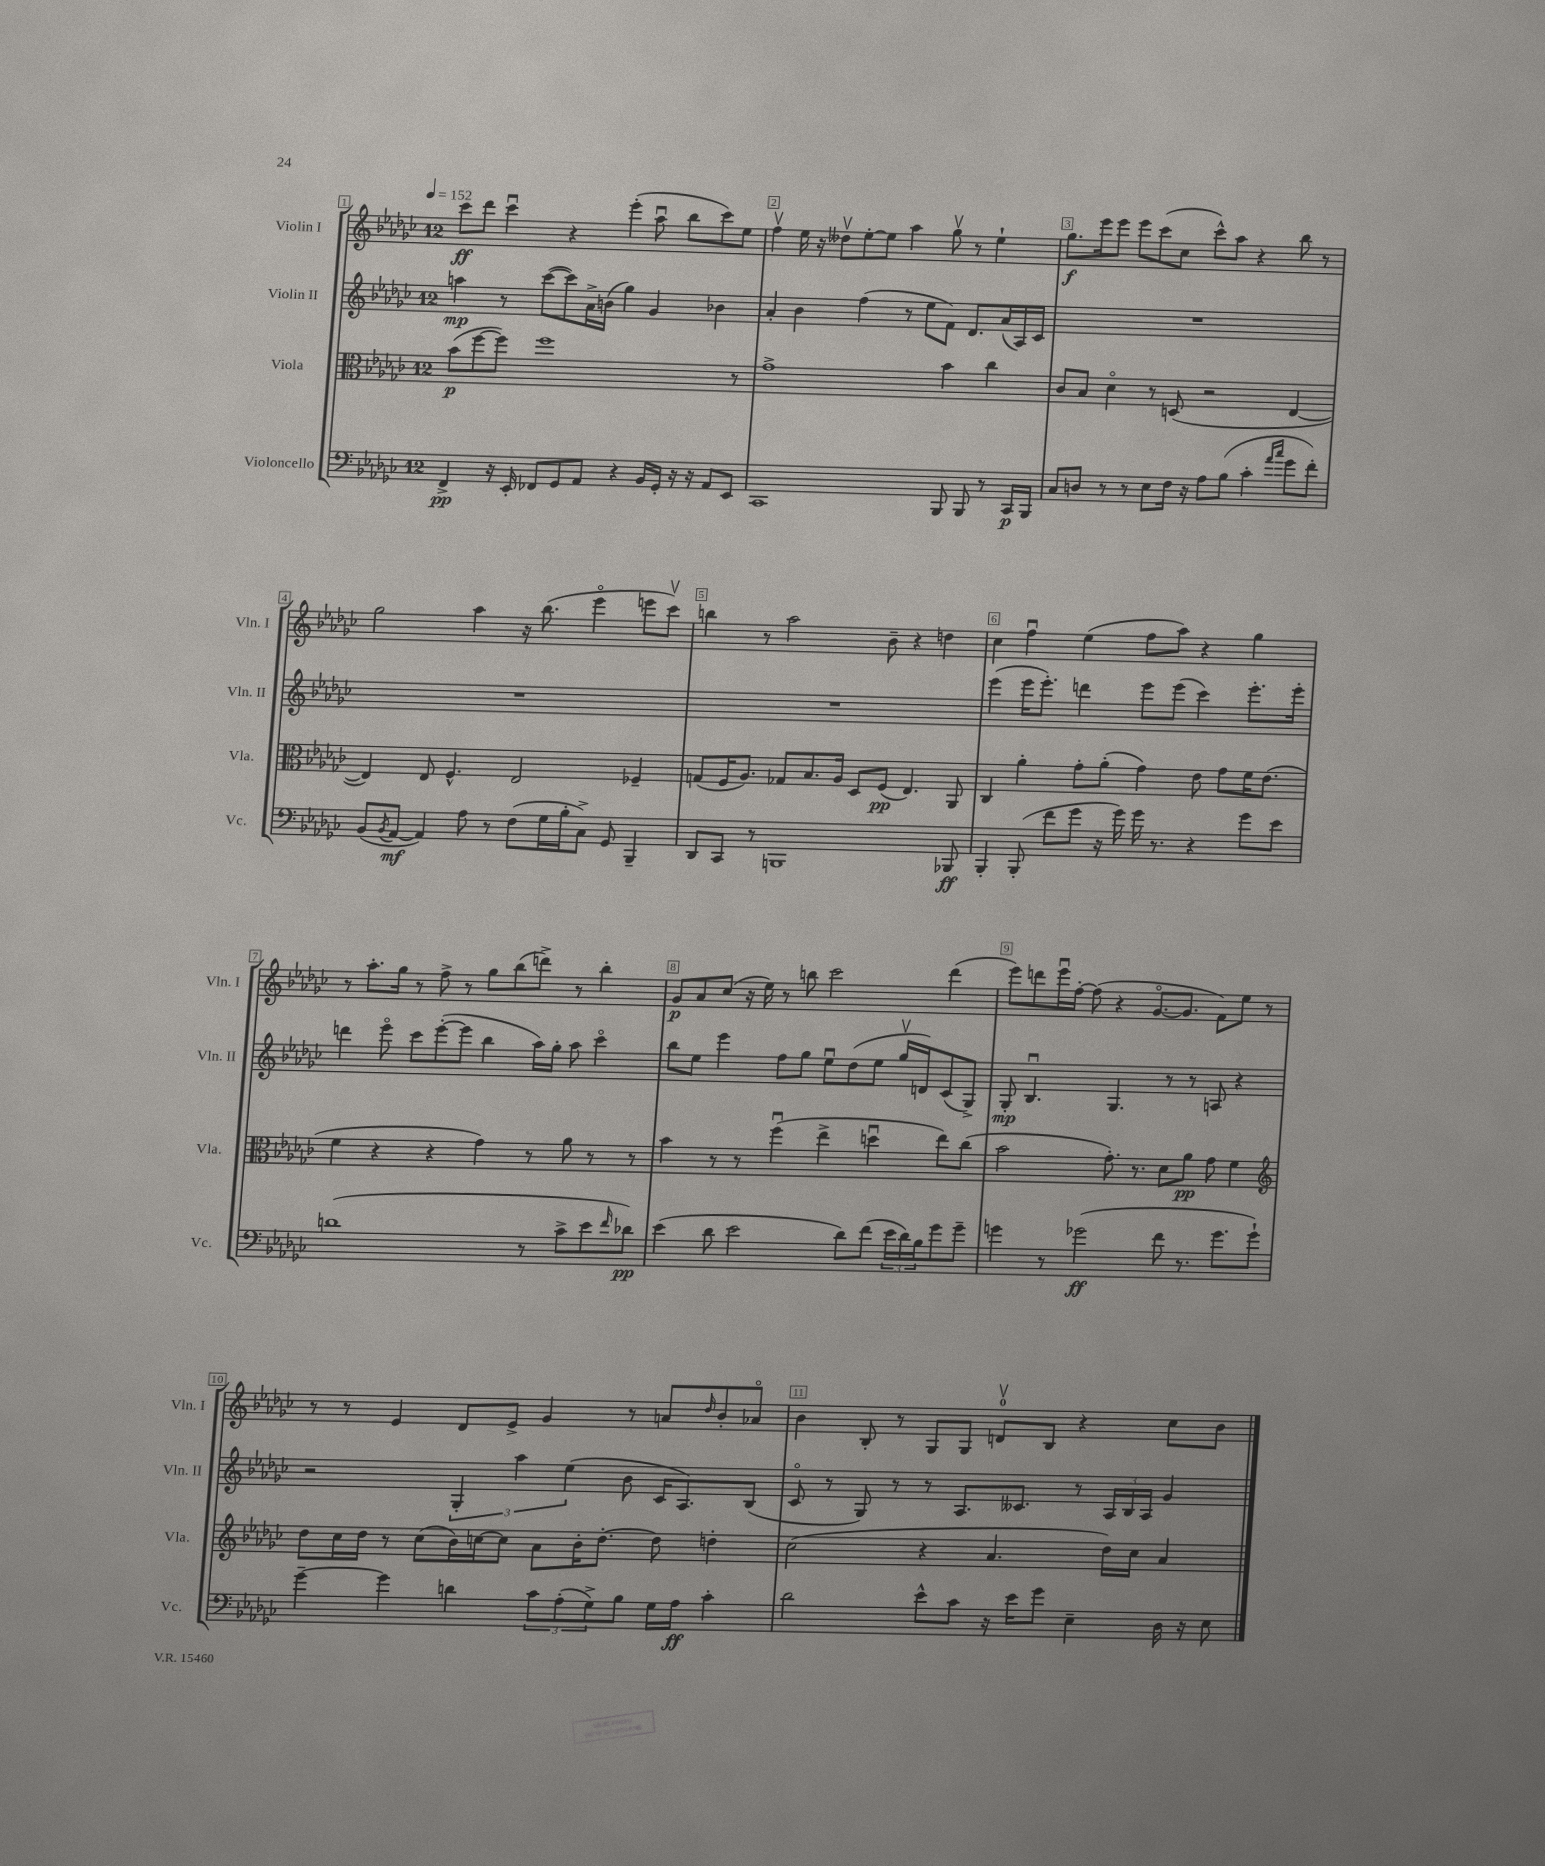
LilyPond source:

<<
\new StaffGroup <<
\new Staff = "s0" \with { instrumentName = "Violin I" shortInstrumentName = "Vln. I" } {
    \clef treble \key ges \major \once \override Staff.TimeSignature.style = #'single-digit \time 12/8 \tempo 4 = 152
    ces'''8\ff des'''8 ces'''4\downbow r4 ees'''4-.( aes''8\downbow bes''8 ces'''8) ees''8 |
    f''4\upbow ees''16 r16 deses''8\upbow ees''8~-. ees''8 aes''4 ges''8\upbow r8 ees''4-! |
    ges''8.\f ees'''16 ees'''8 ees'''8 ces'''8( ces''8 ces'''8-^) aes''8 r4 bes''8 r8 |
    ges''2 aes''4 r16 bes''8.( ees'''4\flageolet e'''8 ces'''8\upbow) |
    b''4 r8 aes''2 bes'8-- r4 d''4 |
    ces''4 f''4\downbow ees''4( f''8 aes''8) r4 ges''4 |
    r8 aes''8.-. ges''16 r8 f''8-> r8 ges''8 bes''8( d'''8->) r8 bes''4-. |
    ges'8\p aes'8 ces''8( r16 ees''16) r8 b''8 ces'''2 des'''4( |
    ees'''8) d'''8 ees'''16\downbow f''16~-. f''8( r4 ges'8.~\flageolet ges'8. f'8) ees''8 r8 |
    r8 r8 ees'4 des'8 ees'8-> ges'4 r8 a'8 \grace { des''16 } bes'8-. aes'8\flageolet |
    bes'4 bes8-. r8 ges8 ges8 d'8-0\upbow bes8 r4 ces''8 bes'8 \bar "|." |
}
\new Staff = "s1" \with { instrumentName = "Violin II" shortInstrumentName = "Vln. II" } {
    \clef treble \key ges \major \once \override Staff.TimeSignature.style = #'single-digit \time 12/8
    a''4\mp r8 ces'''8~( ces'''8) aes'16-> b'16( ges''4) ges'4 bes'4 |
    aes'4-. bes'4 f''4( r8 ees''8 f'8) des'8. aes'16( aes16) ces'16 |
    R1. |
    R1. |
    R1. |
    ees'''4( ees'''16 ees'''8.-.) d'''4 ees'''8 ees'''8( ces'''4) ees'''8.-. ees'''16-. |
    d'''4 ees'''8\flageolet ces'''8 ees'''8~-.( ees'''8 bes''4 aes''16) ges''16-. aes''8 ces'''4\flageolet |
    bes''8 ees''8 ees'''4 f''8 ges''8 ees''8\downbow des''8( ees''8 ges''16\upbow d'16) ces'8( ges8->) |
    ges8-.\mp bes4.\downbow ges4. r8 r8 a8 r4 |
    r2 \tuplet 3/2 { ges4-. aes''4 ees''4( } bes'8 ces'16 aes8.) bes8( |
    ces'8\flageolet r8 ges8) r8 r8 aes8. ceses'8. r8 \tuplet 3/2 { aes16 bes16 aes16 } ges'4 \bar "|." |
}
\new Staff = "s2" \with { instrumentName = "Viola" shortInstrumentName = "Vla." } {
    \clef alto \key ges \major \once \override Staff.TimeSignature.style = #'single-digit \time 12/8
    bes'8\p( f''8~ f''8) f''1 r8 |
    ges'1-> bes'4 ces''4 |
    ces'8 bes8 des'4\flageolet r8 d8( r2 ees4~ |
    ees4) ees8 f4.-^ ees2 fes4-- |
    g8( f16 aes8.) ges8 bes8. aes16 des8 f8\pp( ees4.) aes,8 |
    ces4 aes'4-. ges'8-. aes'8-.( ges'4) ees'8 ges'8 f'16 ees'8.( |
    f'4 r4 r4 ges'4) r8 aes'8 r8 r8 |
    bes'4 r8 r8 f''4\downbow( ees''4-> d''4\downbow ees''8) ces''8( |
    bes'2 ges'8.-.) r8. des'8 aes'8\pp ges'8 f'4 |
    \clef treble des''8 ces''16 des''16 r8 ces''8( bes'16) c''16~ c''8 aes'8 bes'16-. des''8.~-. des''8 d''4-. |
    ces''2( r4 aes'4. des''16) ces''16 aes'4 \bar "|." |
}
\new Staff = "s3" \with { instrumentName = "Violoncello" shortInstrumentName = "Vc." } {
    \clef bass \key ges \major \once \override Staff.TimeSignature.style = #'single-digit \time 12/8
    f,4->\pp r16 ees,16-. fes,8 ges,8 aes,8 r4 bes,16 ges,16-. r16 r16 aes,8 ees,8 |
    ces,1 bes,,8 bes,,8 r8 ces,16\p bes,,16 |
    ces8 d8 r8 r8 ees8 f16 r16 aes8 bes8( ces'4-. \grace { aes'16 ces''16 } ges'8 f'8-.) |
    bes,8( \acciaccatura { bes,8 } aes,8~\mf aes,4) aes8 r8 f8( ges16 bes16-. ces8->) ges,8 bes,,4-- |
    des,8 ces,8 r8 b,,1 bes,,8\ff |
    bes,,4-. bes,,8-.( f'8 ges'8 r16 ges'16) ges'16 r8. r4 ges'8 ees'8 |
    d'1( r8 ces'8-> ees'8 \grace { f'16 } des'8\pp) |
    ees'4( des'8 ees'2 des'8) f'8( \tuplet 3/2 { ees'16 des'16) bes16 } ges'8 ges'8-- |
    g'4 r8 ges'2\ff( f'8 r8. ges'8. ges'8-!) |
    ges'4~-- ges'4 d'4 \tuplet 3/2 { ces'8 aes8-.( ges8->) } bes8 ges16 aes16\ff ces'4-. |
    des'2 ees'8-^ ces'8 r16 ees'16 ges'8 ees4-- des16 r16 ees8 \bar "|." |
}
>>
>>
\layout { \context { \Score \override BarNumber.break-visibility = ##(#f #t #t) barNumberVisibility = #all-bar-numbers-visible \override BarNumber.stencil = #(make-stencil-boxer 0.1 0.3 ly:text-interface::print) } }
